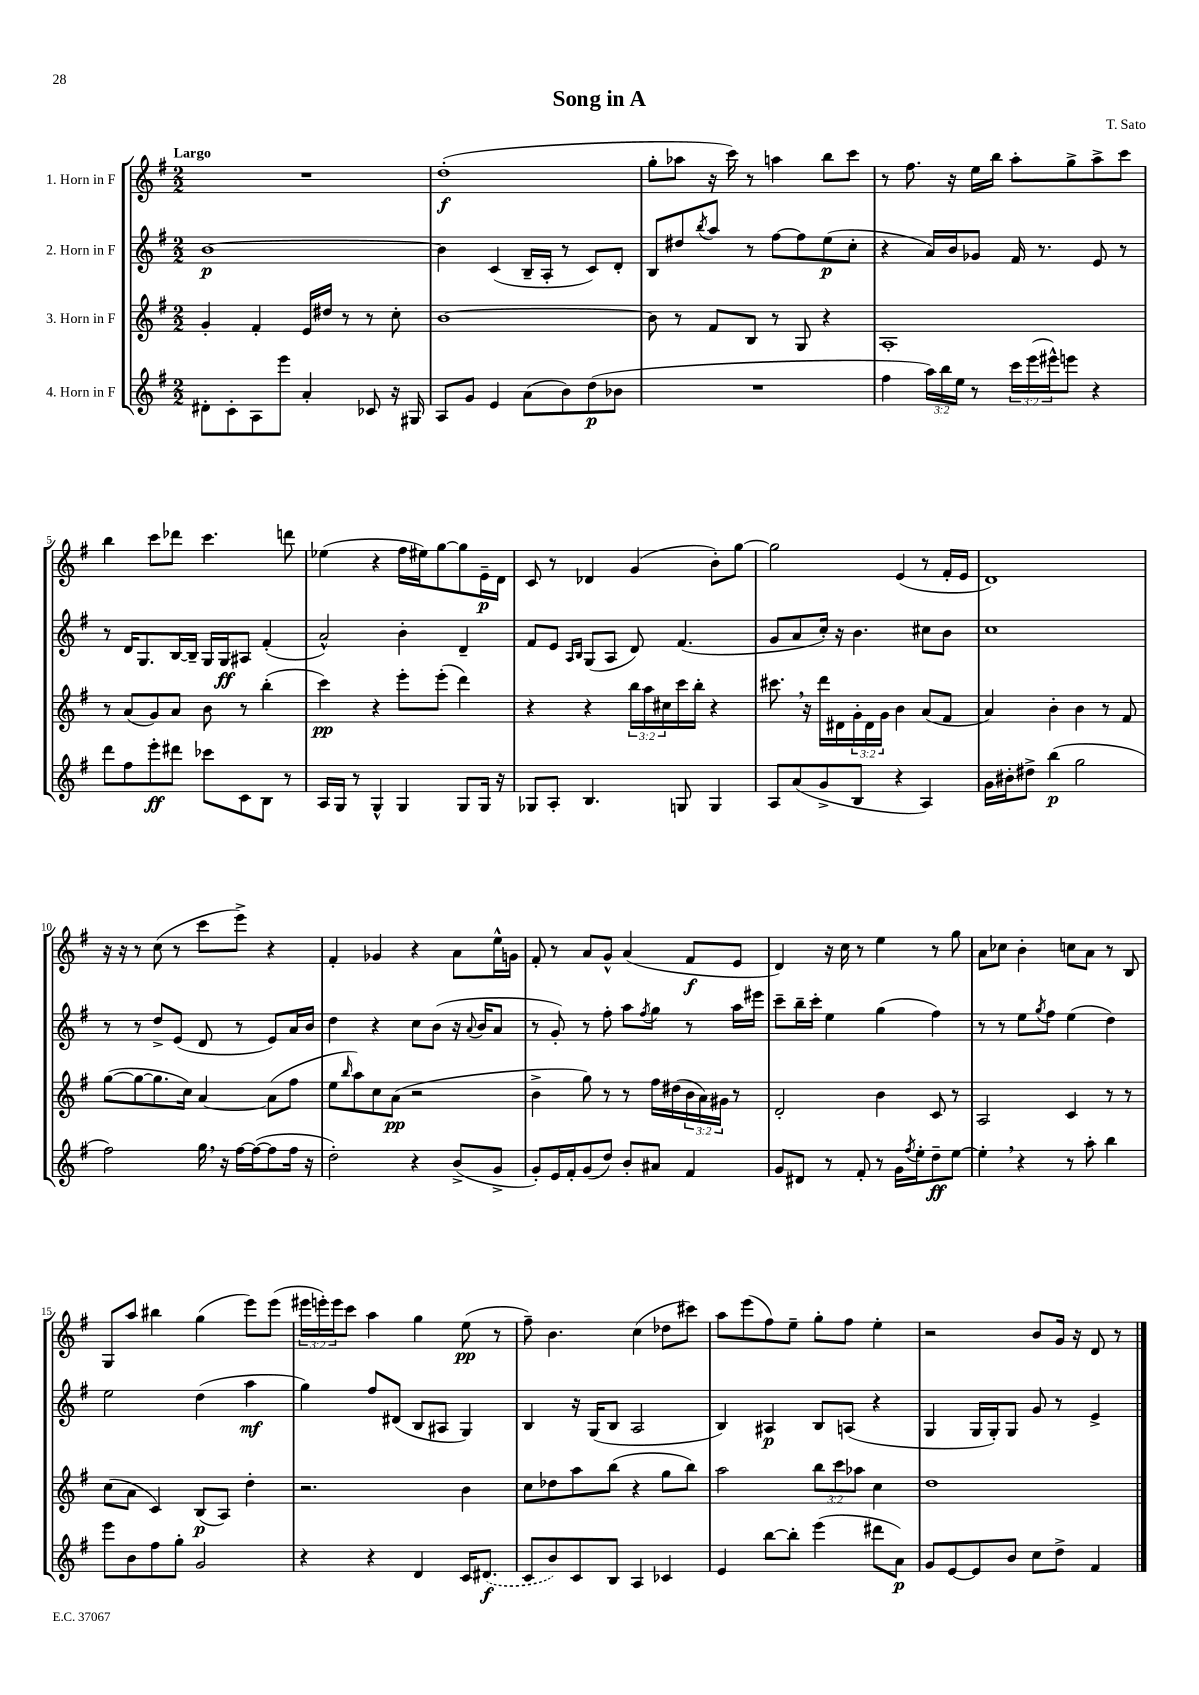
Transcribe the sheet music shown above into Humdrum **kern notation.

**kern	**dynam	**kern	**dynam	**kern	**dynam	**kern	**dynam
*part4	*part4	*part3	*part3	*part2	*part2	*part1	*part1
*staff4	*staff4	*staff3	*staff3	*staff2	*staff2	*staff1	*staff1
*I"4. Horn in F	*	*I"3. Horn in F	*	*I"2. Horn in F	*	*I"1. Horn in F	*
*clefG2	*	*clefG2	*	*clefG2	*	*clefG2	*
*k[f#]	*	*k[f#]	*	*k[f#]	*	*k[f#]	*
*M2/2	*	*M2/2	*	*M2/2	*	*M2/2	*
=1	=1	=1	=1	=1	=1	=1	=1
!	!	!	!	!	!	!LO:TX:a:B:t=Largo	!
8d#X'\L	.	4g'/	.	[1b	p	1r	.
8c'\	.	.	.	.	.	.	.
8A\	.	4f#'/	.	.	.	.	.
8eee\J	.	.	.	.	.	.	.
4a'/	.	16e/LL	.	.	.	.	.
.	.	16dd#X/JJ	.	.	.	.	.
.	.	8r	.	.	.	.	.
8c-X/	.	8r	.	.	.	.	.
16r	.	8cc'\	.	.	.	.	.
16G#X/	.	.	.	.	.	.	.
=2	=2	=2	=2	=2	=2	=2	=2
8A/L	.	[1b	.	4b\]	.	(1dd'	f
8g/J	.	.	.	.	.	.	.
4e/	.	.	.	(4c/	.	.	.
(8a\L	.	.	.	16B~/LL	.	.	.
.	.	.	.	16A'/JJ	.	.	.
8b\)	.	.	.	8r	.	.	.
(8dd\	p	.	.	8c/L)	.	.	.
8b-X\J	.	.	.	8d'/J	.	.	.
=3	=3	=3	=3	=3	=3	=3	=3
1r	.	8b\]	.	8B/L	.	8gg'\L	.
.	.	8r	.	8dd#X/	.	8aa-X\J	.
.	.	.	.	8qbb/	.	.	.
.	.	8f#/L	.	8aa/J	.	16r	.
.	.	.	.	.	.	16ccc\)	.
.	.	8B/J	.	8r	.	8r	.
.	.	8r	.	[8ff#\L	.	4aan\	.
.	.	8G/	.	8ff#\]	.	.	.
.	.	4r	.	(8ee\	p	8bb\L	.
.	.	.	.	8cc'\J	.	8ccc\J	.
=4	=4	=4	=4	=4	=4	=4	=4
4ff#\	.	1A'	.	4r	.	8r	.
.	.	.	.	.	.	8.ff#\	.
24aa\LL)	.	.	.	16a/LL)	.	.	.
24bb\	.	.	.	.	.	.	.
.	.	.	.	16b/J	.	16r	.
24ee\JJ	.	.	.	.	.	.	.
8r	.	.	.	8g-X/J	.	16ee\LL	.
.	.	.	.	.	.	16bb\JJ	.
24ccc\LL	.	.	.	16f#/	.	8aa'\L	.
(24eee\	.	.	.	.	.	.	.
.	.	.	.	8.r	.	.	.
24eee#X^^\J)	.	.	.	.	.	.	.
8eeen\J	.	.	.	.	.	8gg^\	.
4r	.	.	.	8e/	.	8aa^\	.
.	.	.	.	8r	.	8ccc\J	.
!!LO:LB:g=z
=5	=5	=5	=5	=5	=5	=5	=5
8ddd\L	.	8r	.	8r	.	4bb\	.
8ff#\	.	(8a/L	.	16d/KL	.	.	.
.	.	.	.	8.G/	.	.	.
8eee'\	ff	8g/)	.	.	.	8ccc\L	.
8ddd#X\J	.	8a/J	.	[16B/L	.	8ddd-X\J	.
.	.	.	.	16B~/JJ]	.	.	.
8ccc-X\L	.	8b\	.	16G/LL	.	4.ccc\	.
.	.	.	.	16G/J	ff	.	.
8c\	.	8r	.	8A#X/J	.	.	.
8B\J	.	(4bb'\	.	(4f#'/	.	.	.
8r	.	.	.	.	.	8dddn\	.
=6	=6	=6	=6	=6	=6	=6	=6
16A/LL	.	4ccc\)	pp	2a^^/)	.	(4ee-X\	.
16G/JJ	.	.	.	.	.	.	.
8r	.	.	.	.	.	.	.
4G^^/	.	4r	.	.	.	4r	.
4G/	.	8eee'\L	.	4b'\	.	16ff#\LL	.
.	.	.	.	.	.	16ee#X\J)	.
.	.	(8eee'\J	.	.	.	[8gg\	.
8G/L	.	4ddd\)	.	4d~/	.	8gg\]	.
16G/Jk	.	.	.	.	.	16e~\L	p
16r	.	.	.	.	.	16d\JJ	.
=7	=7	=7	=7	=7	=7	=7	=7
8G-X/L	.	4r	.	8f#/L	.	8c/	.
8A'/J	.	.	.	8e/J	.	8r	.
.	.	.	.	16qqA/LL	.	.	.
.	.	.	.	16qqB/JJ	.	.	.
4.B/	.	4r	.	(8G/L	.	4d-X/	.
.	.	.	.	8A/J	.	.	.
.	.	24bb\LL	.	8d/)	.	(4g/	.
.	.	24aa\	.	.	.	.	.
.	.	24cc#X\	.	.	.	.	.
8Gn/	.	16ccc\	.	(4.f#/	.	.	.
.	.	16bb'\JJ	.	.	.	.	.
4G/	.	4r	.	.	.	8b'\L)	.
.	.	.	.	.	.	[8gg\J	.
=8	=8	=8	=8	=8	=8	=8	=8
8A/L	.	8.ccc#X,\	.	8g/L	.	2gg\]	.
(8a/	.	.	.	8a/	.	.	.
.	.	16r	.	.	.	.	.
8g^/	.	16ddd\LL	.	16cc'/Jk)	.	.	.
.	.	16d#X\	.	16r	.	.	.
8B/J	.	24g'\	.	4.b\	.	.	.
.	.	24d#\	.	.	.	.	.
.	.	24g\JJ	.	.	.	.	.
4r	.	4b\	.	.	.	(4e/	.
4A/)	.	(8a/L	.	8cc#X\L	.	8r	.
.	.	8f#/J	.	8b\J	.	16f#'/LL	.
.	.	.	.	.	.	16e/JJ	.
=9	=9	=9	=9	=9	=9	=9	=9
16g\LL	.	4a/)	.	1cc	.	1d)	.
16b#X'\J	.	.	.	.	.	.	.
8dd#X^\J	.	.	.	.	.	.	.
(4bb\	p	4b'\	.	.	.	.	.
2gg\	.	4b\	.	.	.	.	.
.	.	8r	.	.	.	.	.
.	.	8f#/	.	.	.	.	.
!!LO:LB:g=z
=10	=10	=10	=10	=10	=10	=10	=10
2ff#\)	.	([8gg\L	.	8r	.	16r	.
.	.	.	.	.	.	16r	.
.	.	8gg\_	.	8r	.	8r	.
.	.	8.gg\]	.	8dd^/L	.	(8cc\	.
.	.	.	.	(8e/J	.	8r	.
.	.	16cc\Jk)	.	.	.	.	.
16gg,\	.	[4a/	.	8d/	.	8ccc\L	.
16r	.	.	.	.	.	.	.
[16ff#\LL	.	.	.	8r	.	8eee^\J)	.
(16ff#\J_	.	.	.	.	.	.	.
8ff#\]	.	(8a\L]	.	8e/L)	.	4r	.
16ff#\Jk	.	8ff#\J	.	16a/L	.	.	.
16r	.	.	.	16b/JJ	.	.	.
=11	=11	=11	=11	=11	=11	=11	=11
2dd'\)	.	8ee\L	.	4dd\	.	4f#'/	.
.	.	16qqbb/	.	.	.	.	.
.	.	8aa\)	.	.	.	.	.
.	.	8cc\	.	4r	.	4g-X/	.
.	.	(8a\J	pp	.	.	.	.
4r	.	2r	.	8cc\L	.	4r	.
.	.	.	.	(8b\J	.	.	.
(8b^/L	.	.	.	16r	.	8a\L	.
.	.	.	.	8qqa/	.	.	.
.	.	.	.	16b/KL	.	.	.
8g^/J	.	.	.	8a/J	.	16ee^^\L	.
.	.	.	.	.	.	16gn\JJ	.
=12	=12	=12	=12	=12	=12	=12	=12
8g'/L)	.	4b^\	.	8r	.	8f#'/	.
16e/L	.	.	.	8g'/)	.	8r	.
16f#'/J	.	.	.	.	.	.	.
(8g/	.	8gg\)	.	8r	.	8a/L	.
8dd/J)	.	8r	.	8ff#'\	.	8g^^/J	.
8b'/L	.	8r	.	8aa\L	.	(4a/	.
.	.	.	.	8qff#/	.	.	.
8a#X/J	.	16ff#\LL	.	8gg\J	.	.	.
.	.	(16dd#X\	.	.	.	.	.
4f#/	.	24b\	.	8r	.	8f#/L	f
.	.	24a\)	.	.	.	.	.
.	.	24g#X\JJ	.	.	.	.	.
.	.	8r	.	16aa\LL	.	8e/J	.
.	.	.	.	16eee#X\JJ	.	.	.
=13	=13	=13	=13	=13	=13	=13	=13
8g/L	.	2d'/	.	8ccc~\L	.	4d/)	.
8d#X/J	.	.	.	16bb~\L	.	.	.
.	.	.	.	16ccc'\JJ	.	.	.
8r	.	.	.	4ee\	.	16r	.
.	.	.	.	.	.	16cc\	.
8f#'/	.	.	.	.	.	8r	.
8r	.	4b\	.	(4gg\	.	4ee\	.
16g\LL	.	.	.	.	.	.	.
8qff#/	.	.	.	.	.	.	.
16ee'\J	.	.	.	.	.	.	.
8dd~\	ff	8c/	.	4ff#\)	.	8r	.
[8ee\J	.	8r	.	.	.	8gg\	.
=14	=14	=14	=14	=14	=14	=14	=14
4ee',\]	.	2A/	.	8r	.	8a\L	.
.	.	.	.	8r	.	8cc-X\J	.
4r	.	.	.	8ee\L	.	4b'\	.
.	.	.	.	8qgg/	.	.	.
.	.	.	.	8ff#\J	.	.	.
8r	.	4c/	.	(4ee\	.	8ccn\L	.
8aa'\	.	.	.	.	.	8a\J	.
4bb\	.	8r	.	4dd\)	.	8r	.
.	.	8r	.	.	.	8B/	.
!!LO:LB:g=z
=15	=15	=15	=15	=15	=15	=15	=15
8eee\L	.	(8cc\L	.	2ee\	.	8G/L	.
8b\	.	8a\J	.	.	.	8aa/J	.
8ff#\	.	4c/)	.	.	.	4bb#X\	.
8gg'\J	.	.	.	.	.	.	.
2g/	.	(8B/L	p	(4dd\	.	(4gg\	.
.	.	8A/J)	.	.	.	.	.
.	.	4dd'\	.	4aa\	mf	8eee\L)	.
.	.	.	.	.	.	(8eee\J	.
=16	=16	=16	=16	=16	=16	=16	=16
4r	.	2.r	.	4gg\)	.	24eee#X\LL	.
.	.	.	.	.	.	24eeen'\)	.
.	.	.	.	.	.	24eee\J	.
.	.	.	.	.	.	8ccc\J	.
4r	.	.	.	8ff#/L	.	4aa\	.
.	.	.	.	(8d#X/J	.	.	.
4d/	.	.	.	8B/L	.	4gg\	.
.	.	.	.	8A#X/J	.	.	.
16c/KL	.	4b\	.	4G/)	.	(8ee\	pp
(8.d#X/J	f	.	.	.	.	.	.
.	.	.	.	.	.	8r	.
=17	=17	=17	=17	=17	=17	=17	=17
8c/L	.	8cc\L	.	4B/	.	8ff#~\)	.
8b/)	.	8dd-X\	.	.	.	4.b\	.
8c/	.	8aa\	.	16r	.	.	.
.	.	.	.	(16G/KL	.	.	.
8B/J	.	(8bb\J	.	8B/J	.	.	.
4A/	.	4r	.	2A/	.	(4cc\	.
4c-X/	.	8gg\L	.	.	.	8dd-X\L	.
.	.	8bb\J)	.	.	.	8ccc#X\J)	.
=18	=18	=18	=18	=18	=18	=18	=18
4e/	.	2aa\	.	4B/)	.	8aa\L	.
.	.	.	.	.	.	(8eee\	.
[8bb\L	.	.	.	4A#X/	p	8ff#\)	.
8bb'\J]	.	.	.	.	.	8ee~\J	.
(4eee\	.	12bb\L	.	8B/L	.	8gg'\L	.
.	.	12ccc\	.	.	.	.	.
.	.	.	.	(8An/J	.	8ff#\J	.
.	.	12aa-X\J	.	.	.	.	.
8ddd#X\L	.	4cc\	.	4r	.	4ee'\	.
8a\J)	p	.	.	.	.	.	.
=19	=19	=19	=19	=19	=19	=19	=19
8g/L	.	1dd	.	4G/	.	2r	.
[8e/	.	.	.	.	.	.	.
8e/]	.	.	.	16G/LL	.	.	.
.	.	.	.	16G'/J)	.	.	.
8b/J	.	.	.	8G/J	.	.	.
8cc\L	.	.	.	8g/	.	8b/L	.
8dd^\J	.	.	.	8r	.	16g/Jk	.
.	.	.	.	.	.	16r	.
4f#/	.	.	.	4e^/	.	8d/	.
.	.	.	.	.	.	8r	.
==	==	==	==	==	==	==	==
*-	*-	*-	*-	*-	*-	*-	*-
